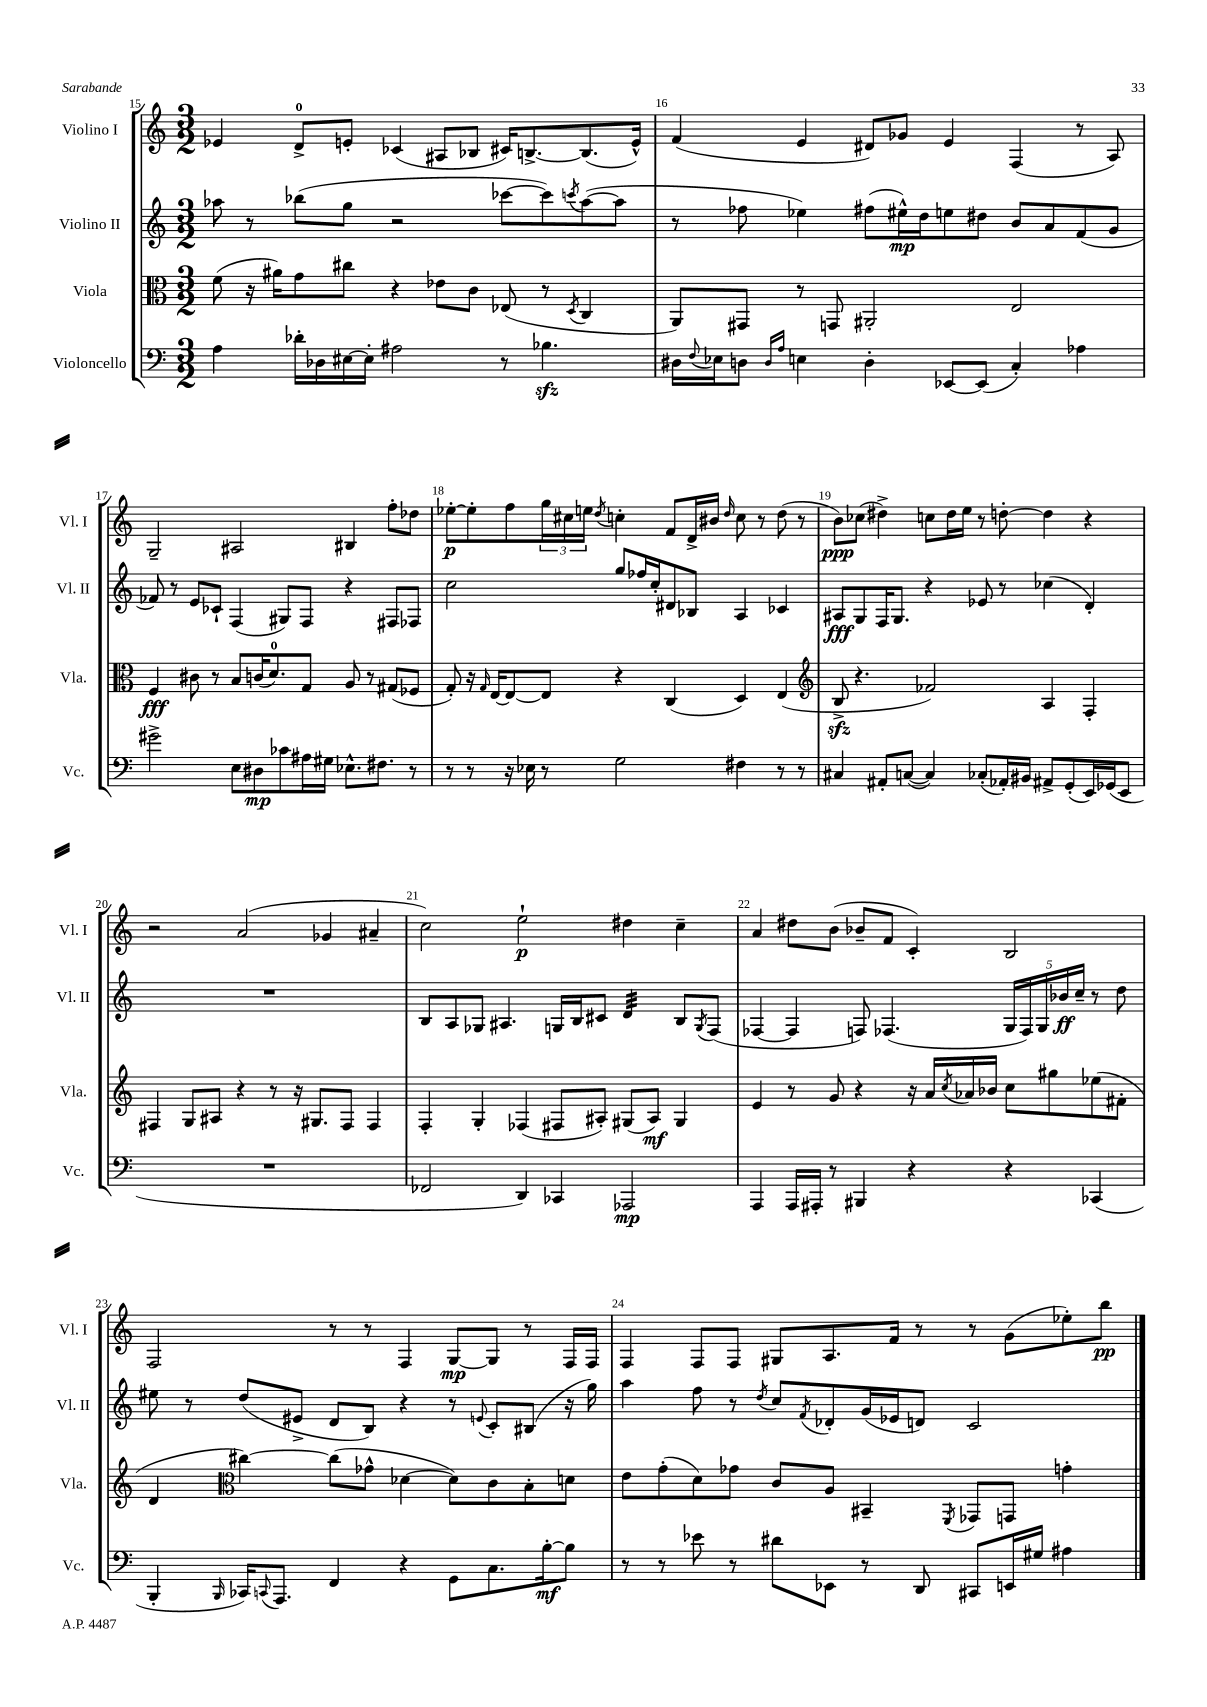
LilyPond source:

<<
\new StaffGroup <<
\new Staff = "s0" \with { instrumentName = "Violino I" shortInstrumentName = "Vl. I" } {
    \clef treble \key c \major \numericTimeSignature \time 3/2
    ees'4 d'8-0-> e'8-. ces'4( ais8 bes8 cis'16) b8.~-> b8.( e'16-^) |
    f'4( e'4 dis'8) ges'8 e'4 f4( r8 a8) |
    g2-- ais2 bis4 f''8-. des''8 |
    ees''8~-.\p ees''8-. f''8 \tuplet 3/2 { g''16 cis''16 e''16 } \acciaccatura { d''8 } c''4-. f'8 d'16-> bis'16 \grace { d''16 } c''8 r8 d''8( r8 |
    b'8\ppp) ces''8( dis''4->) c''8 dis''16 e''16 r8 d''8~-. d''4 r4 |
    r2 a'2( ges'4 ais'4-- |
    c''2) e''2-!\p dis''4 c''4-- |
    a'4 dis''8 b'8( bes'8-- f'8 c'4-.) b2 |
    f2 r8 r8 f4 g8~\mp g8 r8 f16 f16 |
    f4 f8 f8 gis8 a8. f'16 r8 r8 g'8( ees''8-.) b''8\pp \bar "|." |
}
\new Staff = "s1" \with { instrumentName = "Violino II" shortInstrumentName = "Vl. II" } {
    \clef treble \key c \major \numericTimeSignature \time 3/2
    aes''8 r8 bes''8( g''8 r2 ces'''8~ ces'''8) \acciaccatura { c'''8 } aes''8~( aes''8 |
    r8 fes''8 ees''4) fis''8( eis''16-^\mp) d''16 e''8 dis''8 b'8 a'8 f'8( g'8 |
    fes'8) r8 e'8 ces'8-! f4( gis8) f8 r4 fis8 fes8 |
    c''2 g''8 fes''16 c''16-. dis'8 bes8 a4 ces'4 |
    ais8\fff g8 f16 g8. r4 ees'8 r8 ces''4( d'4-.) |
    R1. |
    b8 a8 ges8 ais4. g16 b16 cis'8 d'4:32 b8 \acciaccatura { g8 } f8( |
    fes4~ fes4 f8) fes4.( \tuplet 5/4 { g16 fes16) g16 bes'16\ff c''16-- } r8 d''8 |
    eis''8 r8 d''8( eis'8-> d'8 b8) r4 r8 \appoggiatura { e'8 } c'8-. bis8( r16 g''16) |
    a''4 f''8 r8 \acciaccatura { d''8 } c''8 \acciaccatura { f'8 } des'8-. g'16( ees'16 d'8) c'2 \bar "|." |
}
\new Staff = "s2" \with { instrumentName = "Viola" shortInstrumentName = "Vla." } {
    \clef alto \key c \major \numericTimeSignature \time 3/2
    f'8( r16 ais'16) g'8 cis''8 r4 ees'8 c'8 ees8( r8 \acciaccatura { d8 } c4 |
    a,8) gis,8 r8 g,8 ais,2-. e2 |
    f4\fff cis'8 r8 b8 c'16( d'8.-0) g8 a8 r8 gis8( fes8 |
    g8-.) r16 \grace { g16 } e16~ e8~ e8 r4 c4( d4) e4( |
    \clef treble b8->\sfz r4. fes'2) a4 f4-. |
    fis4 g8 ais8 r4 r8 r16 gis8. fis8 fis4 |
    f4-. g4-. fes4( fis8 ais8-.) gis8( ais8\mf) gis4 |
    e'4 r8 g'8 r4 r16 a'16 \acciaccatura { c''8 } aes'16 bes'16 c''8 gis''8 ees''8( fis'8-. |
    d'4 \clef alto cis''4~) cis''8( ges'8-^ des'4~ des'8) c'8 b8-. d'8 |
    e'8 g'8-.( d'8) ges'8 c'8 a8 bis,4-- \acciaccatura { f,8 } ges,8 g,8 g'4-. \bar "|." |
}
\new Staff = "s3" \with { instrumentName = "Violoncello" shortInstrumentName = "Vc." } {
    \clef bass \key c \major \numericTimeSignature \time 3/2
    a4 des'16-. des16 eis16~ eis16-. ais2 r8 bes4.\sfz |
    dis16 \appoggiatura { f8 } ees16 d8 \grace { d16 a16 } e4 d4-. ees,8~ ees,8( c4-.) aes4 |
    gis'2-> e8 dis8\mp ces'8 ais16 gis16 ees8.-^ fis8. r8 |
    r8 r8 r16 ees16 r8 g2 fis4 r8 r8 |
    cis4 ais,8-. c8~( c4) ces8-.( aes,16-.) bis,16 ais,8-> g,8-.( e,16) ges,16( e,8 |
    R1. |
    fes,2 d,4) ces,4 aes,,2\mp |
    a,,4 a,,16 ais,,16-. r8 bis,,4 r4 r4 ces,4( |
    b,,4-. \grace { b,,16 } ces,16) \appoggiatura { c,8 } a,,8. f,4 r4 g,8 c8. b16~-.\mf b8 |
    r8 r8 ees'8 r8 dis'8 ees,8 r8 d,8 cis,8 e,16 gis16 ais4 \bar "|." |
}
>>
>>
\layout { \context { \Score currentBarNumber = #15 \override BarNumber.break-visibility = ##(#f #t #t) barNumberVisibility = #all-bar-numbers-visible } }
